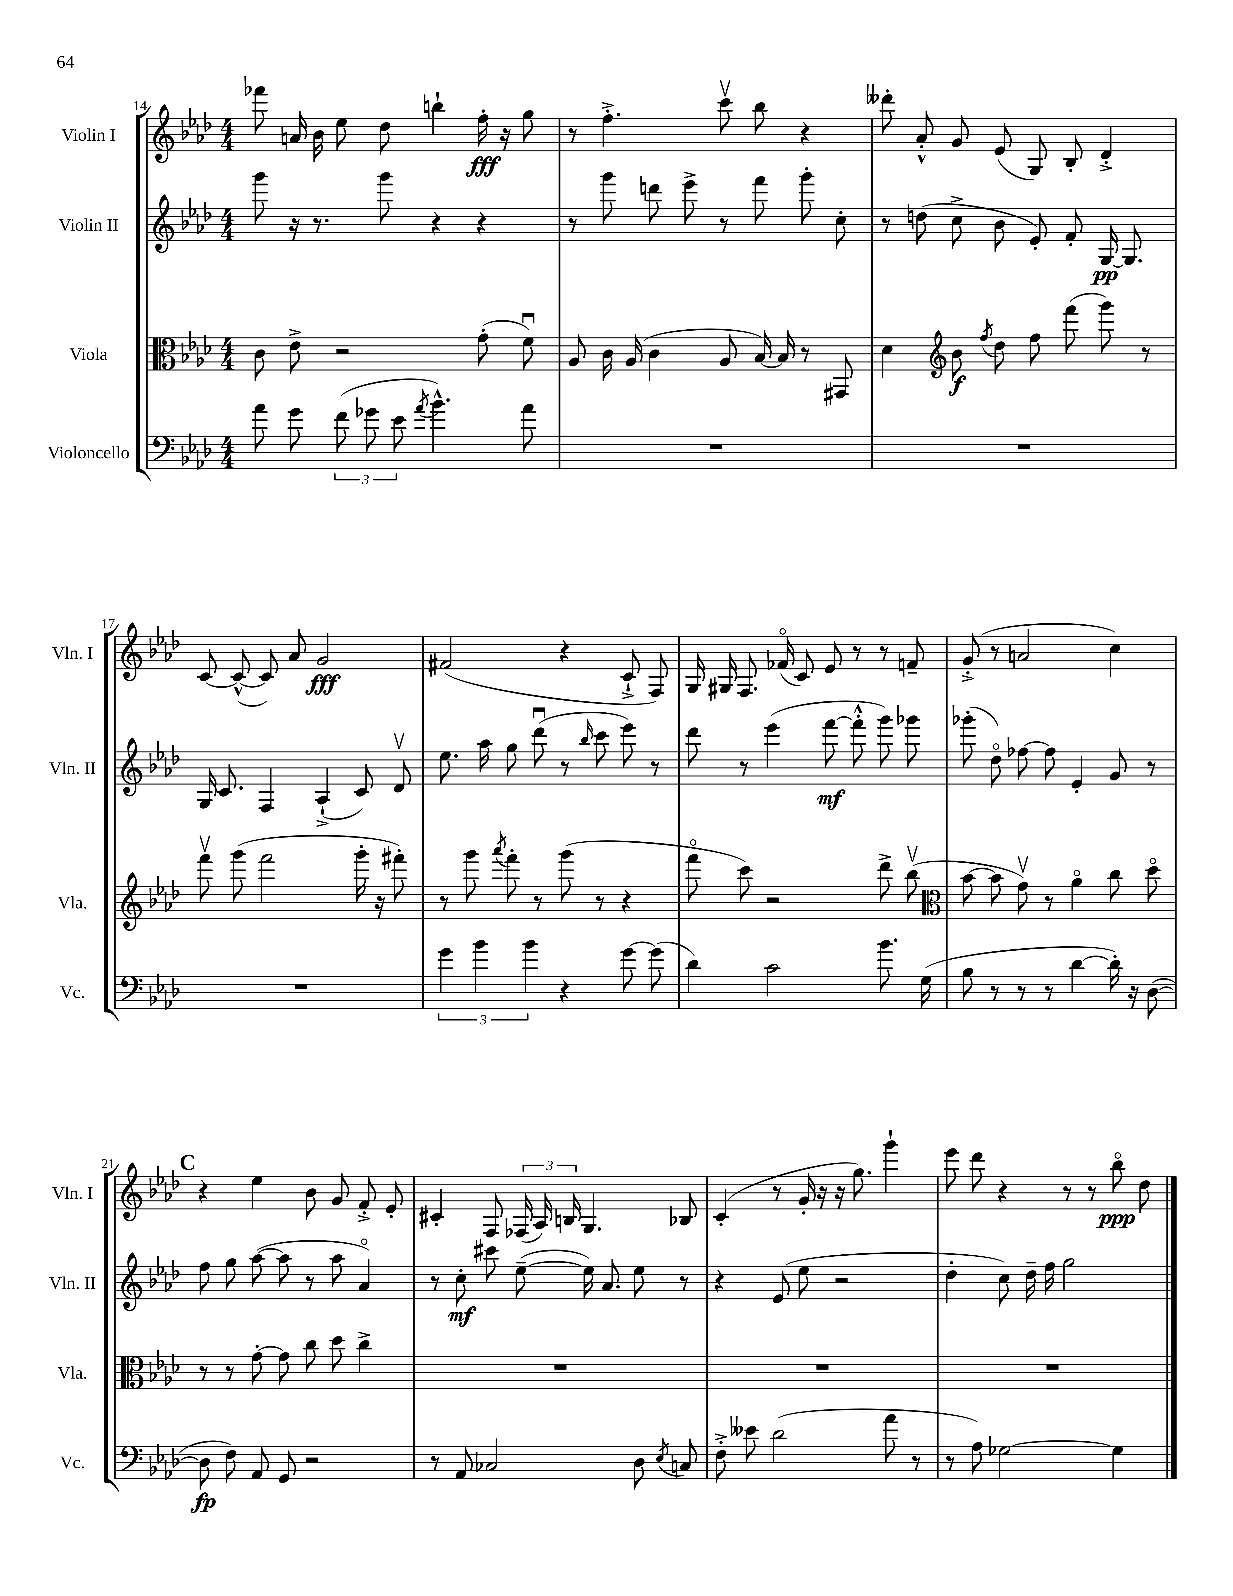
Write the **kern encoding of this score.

**kern	**dynam	**kern	**dynam	**kern	**dynam	**kern	**dynam
*part4	*part4	*part3	*part3	*part2	*part2	*part1	*part1
*staff4	*staff4	*staff3	*staff3	*staff2	*staff2	*staff1	*staff1
*I"Violoncello	*	*I"Viola	*	*I"Violin II	*	*I"Violin I	*
*I'Vc.	*	*I'Vla.	*	*I'Vln. II	*	*I'Vln. I	*
*clefF4	*	*clefC3	*	*clefG2	*	*clefG2	*
*k[b-e-a-d-]	*	*k[b-e-a-d-]	*	*k[b-e-a-d-]	*	*k[b-e-a-d-]	*
*M4/4	*	*M4/4	*	*M4/4	*	*M4/4	*
=14	=14	=14	=14	=14	=14	=14	=14
8a-\	.	8c\	.	8ggg\	.	8fff-X\	.
8g\	.	8e-^\	.	16r	.	16an/	.
.	.	.	.	8.r	.	16b-\	.
(12f\	.	2r	.	.	.	8ee-\	.
12g-X\	.	.	.	.	.	.	.
.	.	.	.	8ggg\	.	8dd-\	.
12e-\	.	.	.	.	.	.	.
8qa-/	.	.	.	.	.	.	.
4.b-^^\)	.	.	.	4r	.	4bbn`\	.
.	.	(8g'\	.	4r	.	16ff'\	fff
.	.	.	.	.	.	16r	.
8a-\	.	8fu\)	.	.	.	8gg\	.
=15	=15	=15	=15	=15	=15	=15	=15
1r	.	8A-/	.	8r	.	8r	.
.	.	16c\	.	8ggg\	.	4.ff'^\	.
.	.	(16A-/	.	.	.	.	.
.	.	4c\	.	8dddn\	.	.	.
.	.	.	.	8eee-^\	.	.	.
.	.	8A-/	.	8r	.	8cccv\	.
.	.	[16B-/)	.	8fff\	.	8bb-\	.
.	.	16B-/]	.	.	.	.	.
.	.	8r	.	8ggg'\	.	4r	.
.	.	8GG#X/	.	8cc'\	.	.	.
=16	=16	=16	=16	=16	=16	=16	=16
1r	.	4d-\	.	8r	.	8ddd--X'\	.
.	.	.	.	(8ddn\	.	8a-'^^/	.
*	*	*clefG2	*	*	*	*	*
.	.	8b-\	f	8cc^\	.	8g/	.
.	.	8qff/	.	.	.	.	.
.	.	8dd-\	.	8b-\	.	(8e-/	.
.	.	8ff\	.	8e-'/)	.	8G/)	.
.	.	(8fff\	.	8f'/	.	8B-'/	.
.	.	8ggg\)	.	[16G/	pp	4d-'^/	.
.	.	.	.	8.G/]	.	.	.
.	.	8r	.	.	.	.	.
!!LO:LB:g=z
=17	=17	=17	=17	=17	=17	=17	=17
1r	.	8fffv\	.	16G/	.	[8c/	.
.	.	.	.	8.c/	.	.	.
.	.	(8ggg\	.	.	.	(8c^^/_	.
.	.	2fff\	.	4F/	.	8c/])	.
.	.	.	.	.	.	8a-/	.
.	.	.	.	(4A-`^/	.	2g/	fff
.	.	16ggg'\	.	8c/)	.	.	.
.	.	16r	.	.	.	.	.
.	.	8fff#X'\)	.	8d-v/	.	.	.
=18	=18	=18	=18	=18	=18	=18	=18
6g\	.	8r	.	8.ee-\	.	(2f#X/	.
.	.	8ggg\	.	.	.	.	.
6b-\	.	.	.	.	.	.	.
.	.	.	.	16aa-\	.	.	.
.	.	8qaaa-/	.	.	.	.	.
.	.	8fff'\	.	8gg\	.	.	.
6b-\	.	.	.	.	.	.	.
.	.	8r	.	(8ddd-u\	.	.	.
4r	.	(8ggg\	.	8r	.	4r	.
.	.	.	.	16qqbb-/	.	.	.
.	.	8r	.	8ccc\	.	.	.
[8g\	.	4r	.	8eee-\)	.	8c`^/	.
(8g\]	.	.	.	8r	.	8F/)	.
=19	=19	=19	=19	=19	=19	=19	=19
4d-\)	.	8fff\	.	8ddd-\	.	16G/	.
.	.	.	.	.	.	16G#X/	.
.	.	8ccc\)	.	8r	.	8.F/	.
2c\	.	2r	.	(4eee-\	.	.	.
.	.	.	.	.	.	(16f-X/	.
.	.	.	.	.	.	8c/)	.
.	.	.	.	[8fff\	mf	8e-/	.
.	.	.	.	8fff'^^\]	.	8r	.
8.b-\	.	8ddd-^\	.	8ggg\)	.	8r	.
.	.	(8bb-v\	.	8ggg-X\	.	8fn~/	.
(16G\	.	.	.	.	.	.	.
=20	=20	=20	=20	=20	=20	=20	=20
*	*	*clefC3	*	*	*	*	*
8B-\	.	[8b-\	.	(8ggg-X'\	.	(8g'^/	.
8r	.	8b-\]	.	8dd-\)	.	8r	.
8r	.	8gv\)	.	[8ff-X\	.	2an/	.
8r	.	8r	.	8ff-\]	.	.	.
[4d-\	.	4a-\	.	4e-'/	.	.	.
16d-'\])	.	8cc\	.	8g/	.	4cc\)	.
16r	.	.	.	.	.	.	.
([8D-\	.	8dd-\	.	8r	.	.	.
!!LO:LB:g=z
!!LO:REH:place=s1:t=C
=21	=21	=21	=21	=21	=21	=21	=21
8D-\]	fp	8r	.	8ff\	.	4r	.
8F\)	.	8r	.	8gg\	.	.	.
8AA-/	.	[8g'\	.	([8aa-\	.	4ee-\	.
8GG/	.	8g\]	.	8aa-\]	.	.	.
2r	.	8cc\	.	8r	.	8b-\	.
.	.	8dd-\	.	8aa-\	.	8g/	.
.	.	4cc^\	.	4a-/)	.	8f'^/	.
.	.	.	.	.	.	8e-'/	.
=22	=22	=22	=22	=22	=22	=22	=22
8r	.	1r	.	8r	.	4c#X'/	.
8AA-/	.	.	.	8cc'\	mf	.	.
2C-X/	.	.	.	8ccc#X\	.	8F/	.
.	.	.	.	([8ee-~\	.	(24F-X/	.
.	.	.	.	.	.	24A-/)	.
.	.	.	.	.	.	24Bn/	.
.	.	.	.	16ee-\])	.	4.G/	.
.	.	.	.	8.a-/	.	.	.
8D-\	.	.	.	8ee-\	.	.	.
8qE-/	.	.	.	.	.	.	.
8Cn/	.	.	.	8r	.	8B-X/	.
=23	=23	=23	=23	=23	=23	=23	=23
8F'^\	.	1r	.	4r	.	(4c'/	.
8e--X\	.	.	.	.	.	.	.
(2d-\	.	.	.	(8e-/	.	8r	.
.	.	.	.	8ee-\	.	16g'/	.
.	.	.	.	.	.	16r	.
.	.	.	.	2r	.	16r	.
.	.	.	.	.	.	8.gg\)	.
8a-\	.	.	.	.	.	4ggg`\	.
8r	.	.	.	.	.	.	.
=24	=24	=24	=24	=24	=24	=24	=24
8r	.	1r	.	4dd-'\	.	8eee-\	.
8A-\)	.	.	.	.	.	8ddd-\	.
[2G-X\	.	.	.	8cc\)	.	4r	.
.	.	.	.	16dd-~\	.	.	.
.	.	.	.	16ff\	.	.	.
.	.	.	.	2gg\	.	8r	.
.	.	.	.	.	.	8r	.
4G-\]	.	.	.	.	.	8bb-\	ppp
.	.	.	.	.	.	8dd-\	.
==	==	==	==	==	==	==	==
*-	*-	*-	*-	*-	*-	*-	*-
